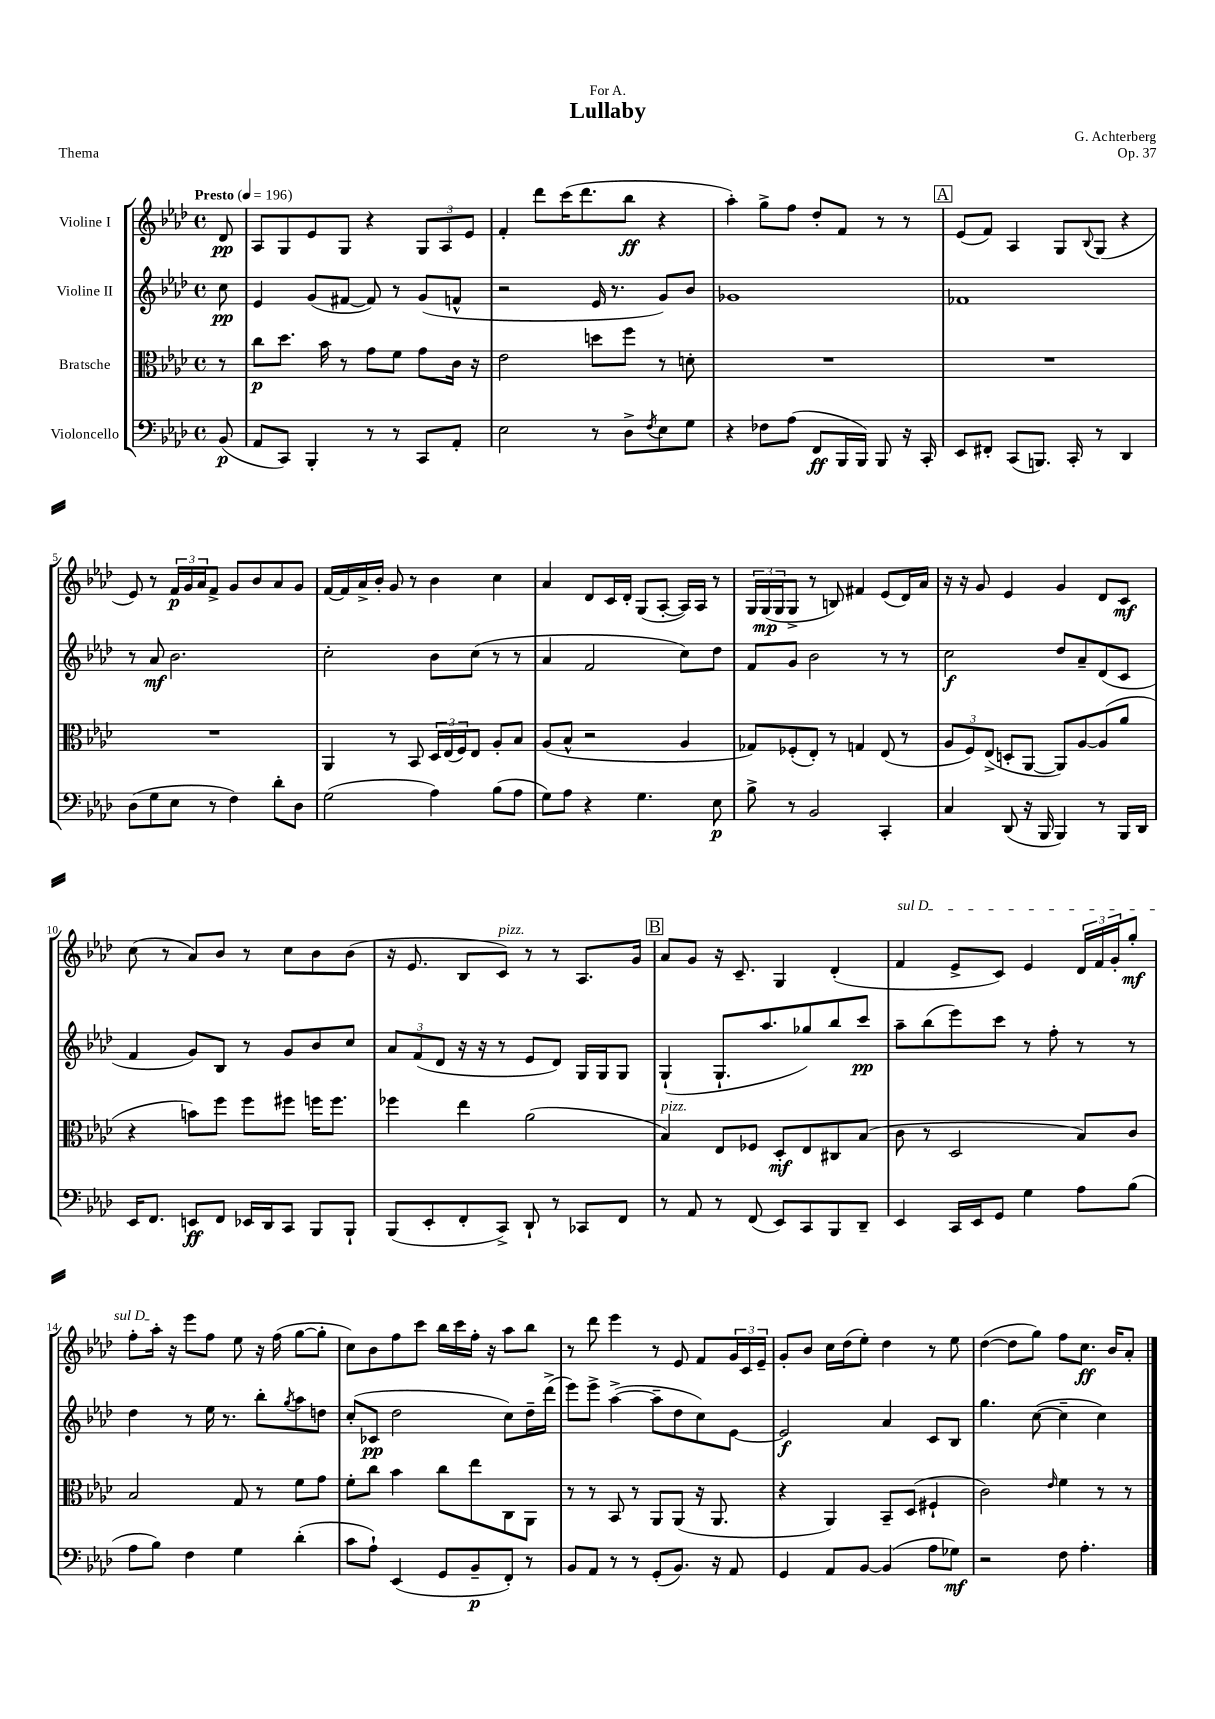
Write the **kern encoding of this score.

**kern	**kern	**kern	**kern
*staff4	*staff3	*staff2	*staff1
*clefF4	*clefC3	*clefG2	*clefG2
*k[b-e-a-d-]	*k[b-e-a-d-]	*k[b-e-a-d-]	*k[b-e-a-d-]
*M4/4	*M4/4	*M4/4	*M4/4
*met(c)	*met(c)	*met(c)	*met(c)
*MM196	*MM196	*MM196	*MM196
(8BB-	8r	8cc	8d-
=	=	=	=
8AA-	8cc	4e-	8A-
8CC)	8.dd-	.	8G
4BBB-'	.	(8g	8e-
.	16b-	.	.
.	8r	[8f#	8G
8r	8g	8f#])	4r
8r	8f	8r	.
8CC	8g	(8g	12G
.	.	.	12A-
8AA-'	16c	8f^^	.
.	.	.	12e-
.	16r	.	.
=	=	=	=
2E-	2e-	2r	4f'
.	.	.	8ddd-
.	.	.	(16ccc
.	.	.	8.ddd-
8r	8dd	16e-	.
.	.	8.r	.
8D-^	8ff	.	8bb-
8qF	.	.	.
8E-	8r	8g)	4r
8G	8d'	8b-	.
=	=	=	=
4r	1r	1g-	4aa-')
8F-	.	.	8gg^
(8A-	.	.	8ff
8FF	.	.	8dd-'
16BBB-	.	.	8f
16BBB-)	.	.	.
8BBB-	.	.	8r
16r	.	.	8r
16CC'	.	.	.
=	=	=	=
8EE-	1r	1f-	(8e-
8FF#'	.	.	8f)
(8CC	.	.	4A-
8.BBB)	.	.	.
.	.	.	8G
16CC'	.	.	.
.	.	.	8qqB-
8r	.	.	(8G
4DD-	.	.	4r
=	=	=	=
(8D-	1r	8r	8e-)
8G	.	8a-	8r
8E-	.	2.b-	24f
.	.	.	24g
.	.	.	24a-
8r	.	.	8f^
4F)	.	.	8g
.	.	.	8b-
8d-'	.	.	8a-
8D-	.	.	8g
=	=	=	=
(2G	4AA-	2cc'	[16f
.	.	.	16f]
.	.	.	16a-^
.	.	.	16b-'
.	8r	.	8g
.	8BB-	.	8r
4A-)	24D-	8b-	4b-
.	(24E-	.	.
.	24F)	.	.
.	8E-	(8cc	.
(8B-	8A-'	8r	4cc
8A-	8B-	8r	.
=	=	=	=
8G)	(8A-	4a-	4a-
8A-	8B-^^	.	.
4r	2r	2f	8d-
.	.	.	16c
.	.	.	16d-'
4.G	.	.	(8G
.	.	.	[8A-'
.	4A-	8cc)	16A-])
.	.	.	16A-
8E-	.	8dd-	8r
=	=	=	=
8B-^	8G-)	8f	24G
.	.	.	(24G
.	.	.	24G
8r	(8F-'	8g	8G^
2BB-	8E-')	2b-	8r
.	8r	.	8B)
.	4G	.	4f#
4CC'	(8E-	8r	(8e-
.	8r	8r	16d-)
.	.	.	16a-
=	=	=	=
4C	12A-	2cc	16r
.	.	.	16r
.	12F)	.	.
.	.	.	8g
.	(12E-^	.	.
(8DD-	8D'	.	4e-
16r	[8AA-	.	.
16BBB-	.	.	.
4BBB-)	8AA-])	8dd-	4g
.	[8A-	8a-~	.
8r	(8A-]	(8d-	8d-
16BBB-	8a-	8c	8c
16DD-	.	.	.
=	=	=	=
16EE-	4r	4f	(8cc
8.FF	.	.	.
.	.	.	8r
8EE	8b)	8g)	8a-)
8FF	8ff	8B-	8b-
16EE-	8ff	8r	8r
16DD-	.	.	.
8CC	8ff#	8g	8cc
8BBB-	16ff	8b-	8b-
.	8.ff	.	.
8BBB-`	.	8cc	(8b-
=	=	=	=
(8BBB-	4ff-	12a-	16r
.	.	.	8.e-
.	.	(12f	.
8EE-'	.	.	.
.	.	12d-	.
8FF'	4ee-	16r	8B-
.	.	16r	.
8CC^)	.	8r	8c)
8DD-`	(2a-	8e-	8r
8r	.	8d-)	8r
8CC-	.	16G	8.A-
.	.	16G	.
8FF	.	8G	.
.	.	.	16g
=	=	=	=
8r	4B-)	(4G`	8a-
8AA-	.	.	8g
8r	8E-	8.G`	16r
.	.	.	8.c~
(8FF	8F-	.	.
.	.	8.aa-	.
8EE-)	8D-'	.	4G
8CC	8E-	8gg-)	.
8BBB-	8C#	8bb-	(4d-'
8DD-~	(8B-	8ccc	.
=	=	=	=
4EE-	8c	8aa-~	4f
.	8r	(8bb-	.
16CC	2D-	8eee-)	8e-^
16EE-	.	.	.
8GG	.	8ccc	8c)
4G	.	8r	4e-
.	.	8ff'	.
8A-	8B-)	8r	24d-
.	.	.	24f
.	.	.	24g'
(8B-	8c	8r	8gg'
=	=	=	=
8A-	2B-	4dd-	8ff'
8B-)	.	.	16aa-'
.	.	.	16r
4F	.	8r	8eee-
.	.	16ee-	8ff
.	.	8.r	.
4G	8G	.	8ee-
.	8r	8bb-'	16r
.	.	.	(16ff
.	.	8qgg	.
(4d-'	8f	8aa-	[8gg
.	8g	8dd	8gg']
=	=	=	=
8c	8f'	(8cc'	8cc)
8A-`)	8cc	8c-	8b-
(4EE-	4b-	2dd-	8ff
.	.	.	8ccc
8GG	8cc	.	16bb-
.	.	.	16ccc
8BB-~	8ee-	.	16ff'
.	.	.	16r
8FF')	8C	8cc)	8aa-
8r	8AA-	16dd-~	8bb-
.	.	(16ddd-^	.
=	=	=	=
8BB-	8r	8eee-)	8r
8AA-	8r	8eee-^	8ddd-
8r	8BB-	([4aa-^	4eee-
8r	8r	.	.
(8GG'	8AA-	8aa-~]	8r
8.BB-)	(8AA-	8dd-	8e-
.	16r	8cc)	8f
16r	8.AA-	.	.
8AA-	.	[8e-	24g
.	.	.	24c
.	.	.	24e-~
=	=	=	=
4GG	4r	2e-]	8g'
.	.	.	8b-
8AA-	4AA-)	.	16cc
.	.	.	(16dd-
[8BB-	.	.	8ee-')
(4BB-]	8BB-~	4a-	4dd-
.	(8D-	.	.
8A-	4F#`	8c	8r
8G-)	.	8B-	8ee-
=	=	=	=
2r	2c)	4.gg	([4dd-
.	.	.	8dd-]
.	.	([8cc	8gg)
.	16qqe-	.	.
8F	4f	4cc~]	8ff
4.A-'	.	.	8.cc
.	8r	4cc)	.
.	.	.	16b-
.	8r	.	8a-'
==	==	==	==
*-	*-	*-	*-
